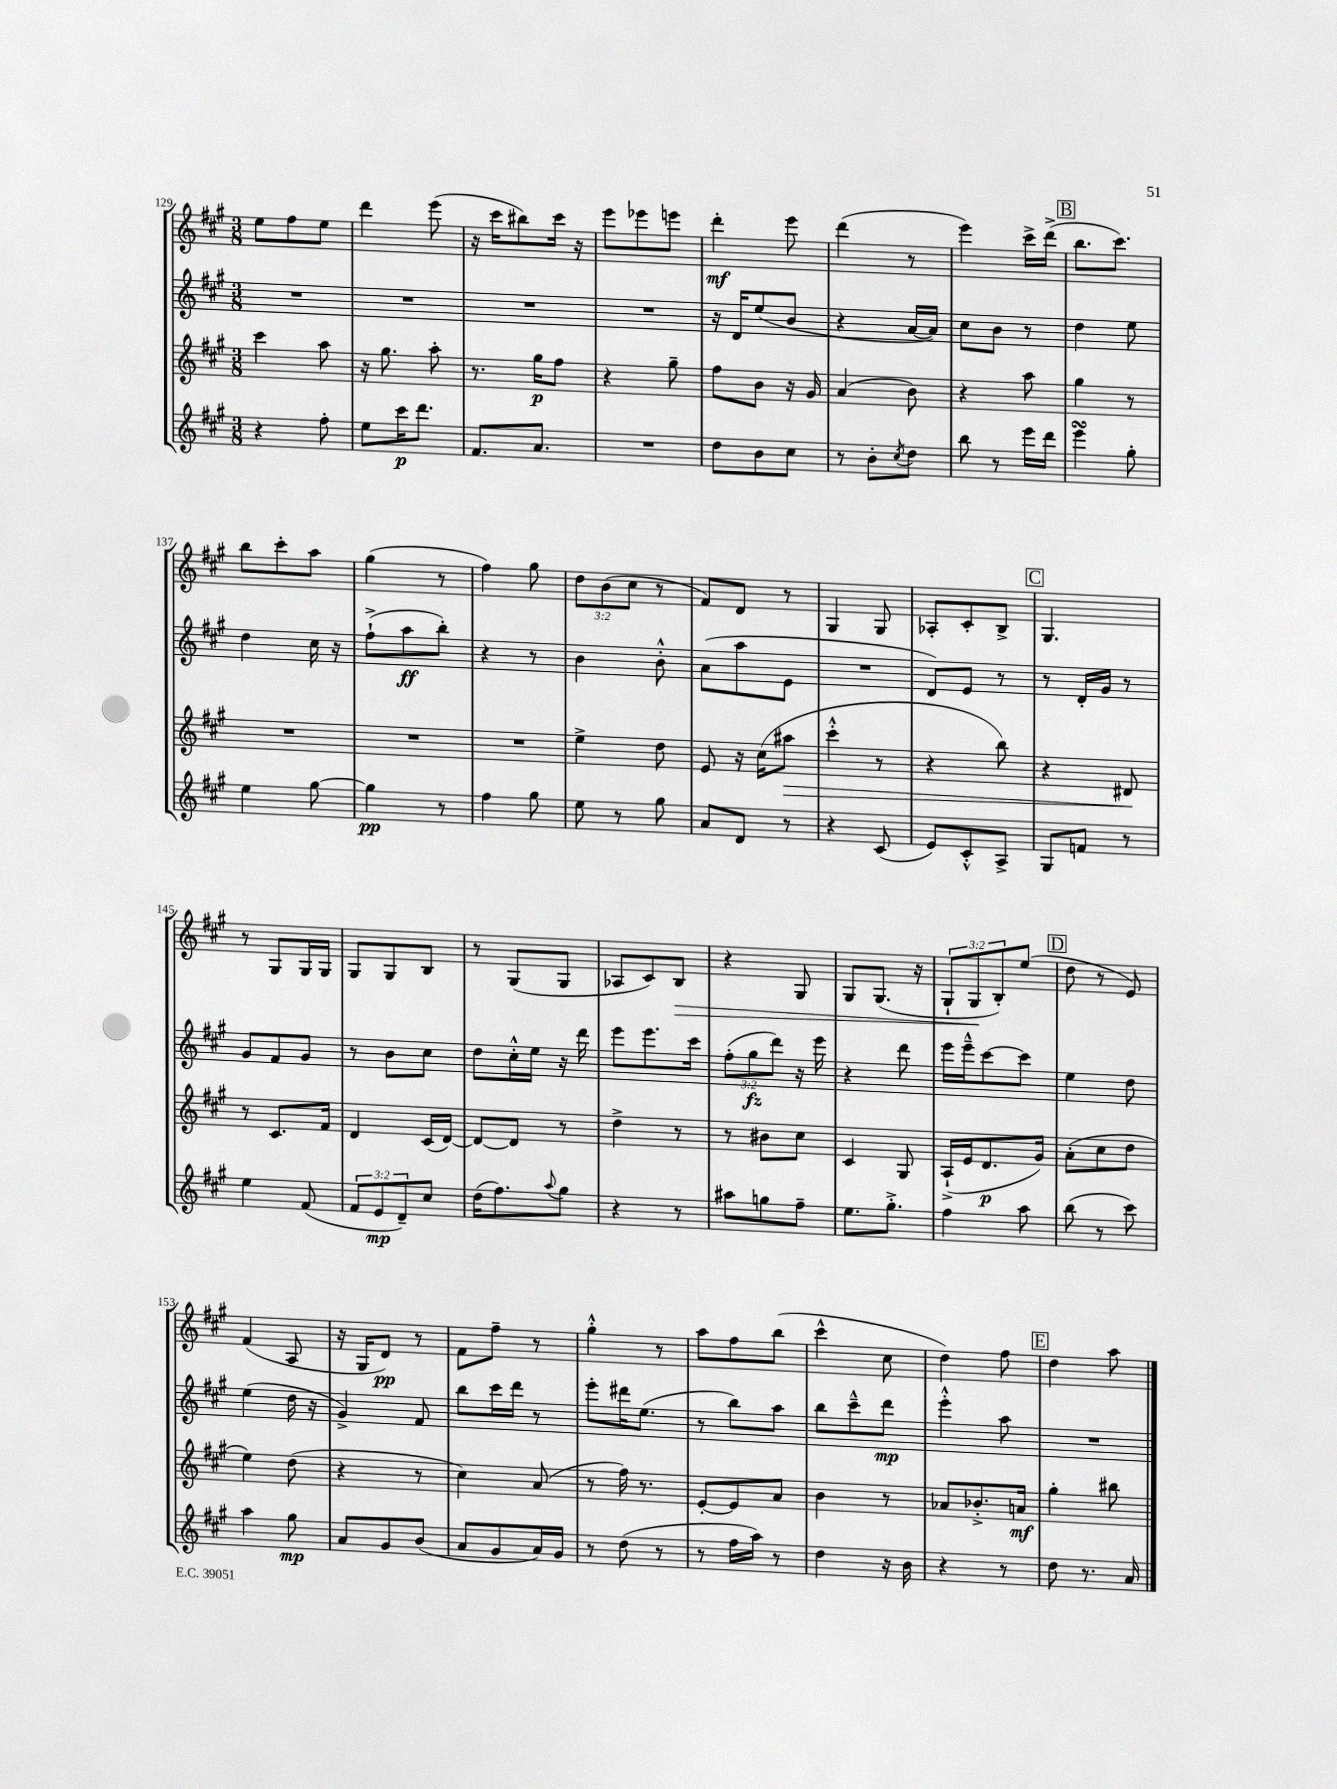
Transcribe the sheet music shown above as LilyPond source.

<<
\new StaffGroup <<
\new Staff = "s0" {
    \clef treble \key a \major \numericTimeSignature \time 3/8 \override Staff.TupletNumber.text = #tuplet-number::calc-fraction-text
    e''8 fis''8 e''8 |
    d'''4 e'''8( |
    r16 cis'''16 bis''8) cis'''16 r16 |
    e'''8 ees'''8 e'''8 |
    d'''4-.\mf e'''8 |
    d'''4( r8 |
    e'''4) cis'''16-> d'''16->( |
    \mark \markup { \box "B" } b''8. cis'''8.) |
    b''8 cis'''8-. a''8 |
    gis''4( r8 |
    fis''4) gis''8 |
    \tuplet 3/2 { d''8 b'8( cis''8 } r8 |
    fis'8) d'8 r8 |
    gis4 gis8 |
    aes8-. cis'8-. b8-> |
    \mark \markup { \box "C" } gis4. |
    r8 gis8 gis16 gis16 |
    gis8 gis8 b8 |
    r8 gis8( gis8 |
    aes8 cis'8) b8\> |
    r4 gis8 |
    gis8 gis8.( r16 |
    \tuplet 3/2 { gis8-! gis8\! b8-.) } e''8( |
    \mark \markup { \box "D" } d''8 r8 e'8) |
    fis'4( a8 |
    r16 gis16 d'8\pp) r8 |
    fis'8 fis''8-- r8 |
    gis''4-.-^ r8 |
    a''8 fis''8 b''8( |
    cis'''4-^ cis''8 |
    d''4) fis''8 |
    \mark \markup { \box "E" } d''4 a''8 \bar "|." |
}
\new Staff = "s1" {
    \clef treble \key a \major \numericTimeSignature \time 3/8 \override Staff.TupletNumber.text = #tuplet-number::calc-fraction-text
    R4. |
    R4. |
    R4. |
    R4. |
    r16 d'16 e''8( b'8 |
    r4 a'16~ a'16) |
    cis''8 b'8 r8 |
    \mark \markup { \box "B" } d''4 e''8 |
    d''4 cis''16 r16 |
    fis''8-!->( a''8\ff b''8-.) |
    r4 r8 |
    b'4 b'8-.-^ |
    a'8( a''8 e'8 |
    R4. |
    d'8) e'8 r8 |
    \mark \markup { \box "C" } r8 d'16-. gis'16 r8 |
    gis'8 fis'8 gis'8 |
    r8 b'8 cis''8 |
    d''8 cis''16-.-^ e''16 r16 d'''16 |
    e'''8 e'''8. cis'''16 |
    \tuplet 3/2 { fis''8-.( gis''8\fz d'''8) } r16 e'''16 |
    r4 d'''8 |
    e'''16 e'''16---^ cis'''8~ cis'''8 |
    \mark \markup { \box "D" } e''4 d''8 |
    e''4( d''16 r16 |
    gis'4->) fis'8 |
    b''8 cis'''16 d'''16 r8 |
    e'''8-. dis'''16 e''8.( |
    r8 b''8) a''8 |
    b''8 cis'''8---^ d'''8\mp |
    e'''4-.-^ a''8 |
    \mark \markup { \box "E" } R4. \bar "|." |
}
\new Staff = "s2" {
    \clef treble \key a \major \numericTimeSignature \time 3/8
    cis'''4 a''8 |
    r16 gis''8. a''8-. |
    r8. gis''16\p fis''8 |
    r4 gis''8-- |
    fis''8 b'8 r16 gis'16 |
    a'4( b'8) |
    r4 a''8 |
    \mark \markup { \box "B" } gis''4 r8 |
    R4. |
    R4. |
    R4. |
    e''4-> d''8 |
    e'8 r16 cis''16( ais''8\> |
    cis'''4-.-^ r8 |
    r4 b''8) |
    \mark \markup { \box "C" } r4 dis'8\! |
    r8 cis'8. fis'16 |
    d'4 cis'16( d'16~) |
    d'8~ d'8 r8 |
    d''4-> r8 |
    r8 bis'8 cis''8 |
    cis'4 gis8 |
    a16-!->( e'16 d'8.\p gis'16) |
    \mark \markup { \box "D" } a'8-.( cis''8 d''8 |
    e''4) d''8( |
    r4 r8 |
    cis''4) a'8( |
    r8 fis''16) r8. |
    e'8~-. e'8 a'8 |
    b'4 r8 |
    aes'8 bes'8.-.-> a'16\mf |
    \mark \markup { \box "E" } gis''4-. bis''8 \bar "|." |
}
\new Staff = "s3" {
    \clef treble \key a \major \numericTimeSignature \time 3/8 \override Staff.TupletNumber.text = #tuplet-number::calc-fraction-text
    r4 fis''8-. |
    e''8 cis'''16\p d'''8. |
    fis'8. a'8. |
    R4. |
    d''8 b'8 cis''8 |
    r8 b'8-. \acciaccatura { cis''8 } d''8 |
    b''8 r8 e'''16 d'''16 |
    \mark \markup { \box "B" } e'''4\turn gis''8-. |
    e''4 gis''8~ |
    gis''4\pp r8 |
    fis''4 gis''8 |
    e''8 r8 gis''8 |
    a'8 d'8 r8 |
    r4 cis'8( |
    e'8) cis'8-.-^ a8-> |
    \mark \markup { \box "C" } gis8 f'8 r8 |
    e''4 fis'8( |
    \tuplet 3/2 { fis'8 e'8\mp d'8--) } cis''8 |
    d''16( fis''8.) \appoggiatura { a''8 } gis''8 |
    r4 r8 |
    ais''8 g''8 fis''8-- |
    e''8. gis''8.-.-> |
    fis''4 a''8 |
    \mark \markup { \box "D" } b''8( r8 cis'''8) |
    a''4 gis''8\mp |
    a'8 gis'8 b'8( |
    a'8 gis'8 a'16) gis'16 |
    r8 d''8( r8 |
    r8 fis''16 a''16) r8 |
    d''4 r16 b'16 |
    r4 r8 |
    \mark \markup { \box "E" } d''8 r8. a'16 \bar "|." |
}
>>
>>
\layout { \context { \Score currentBarNumber = #129 } }
